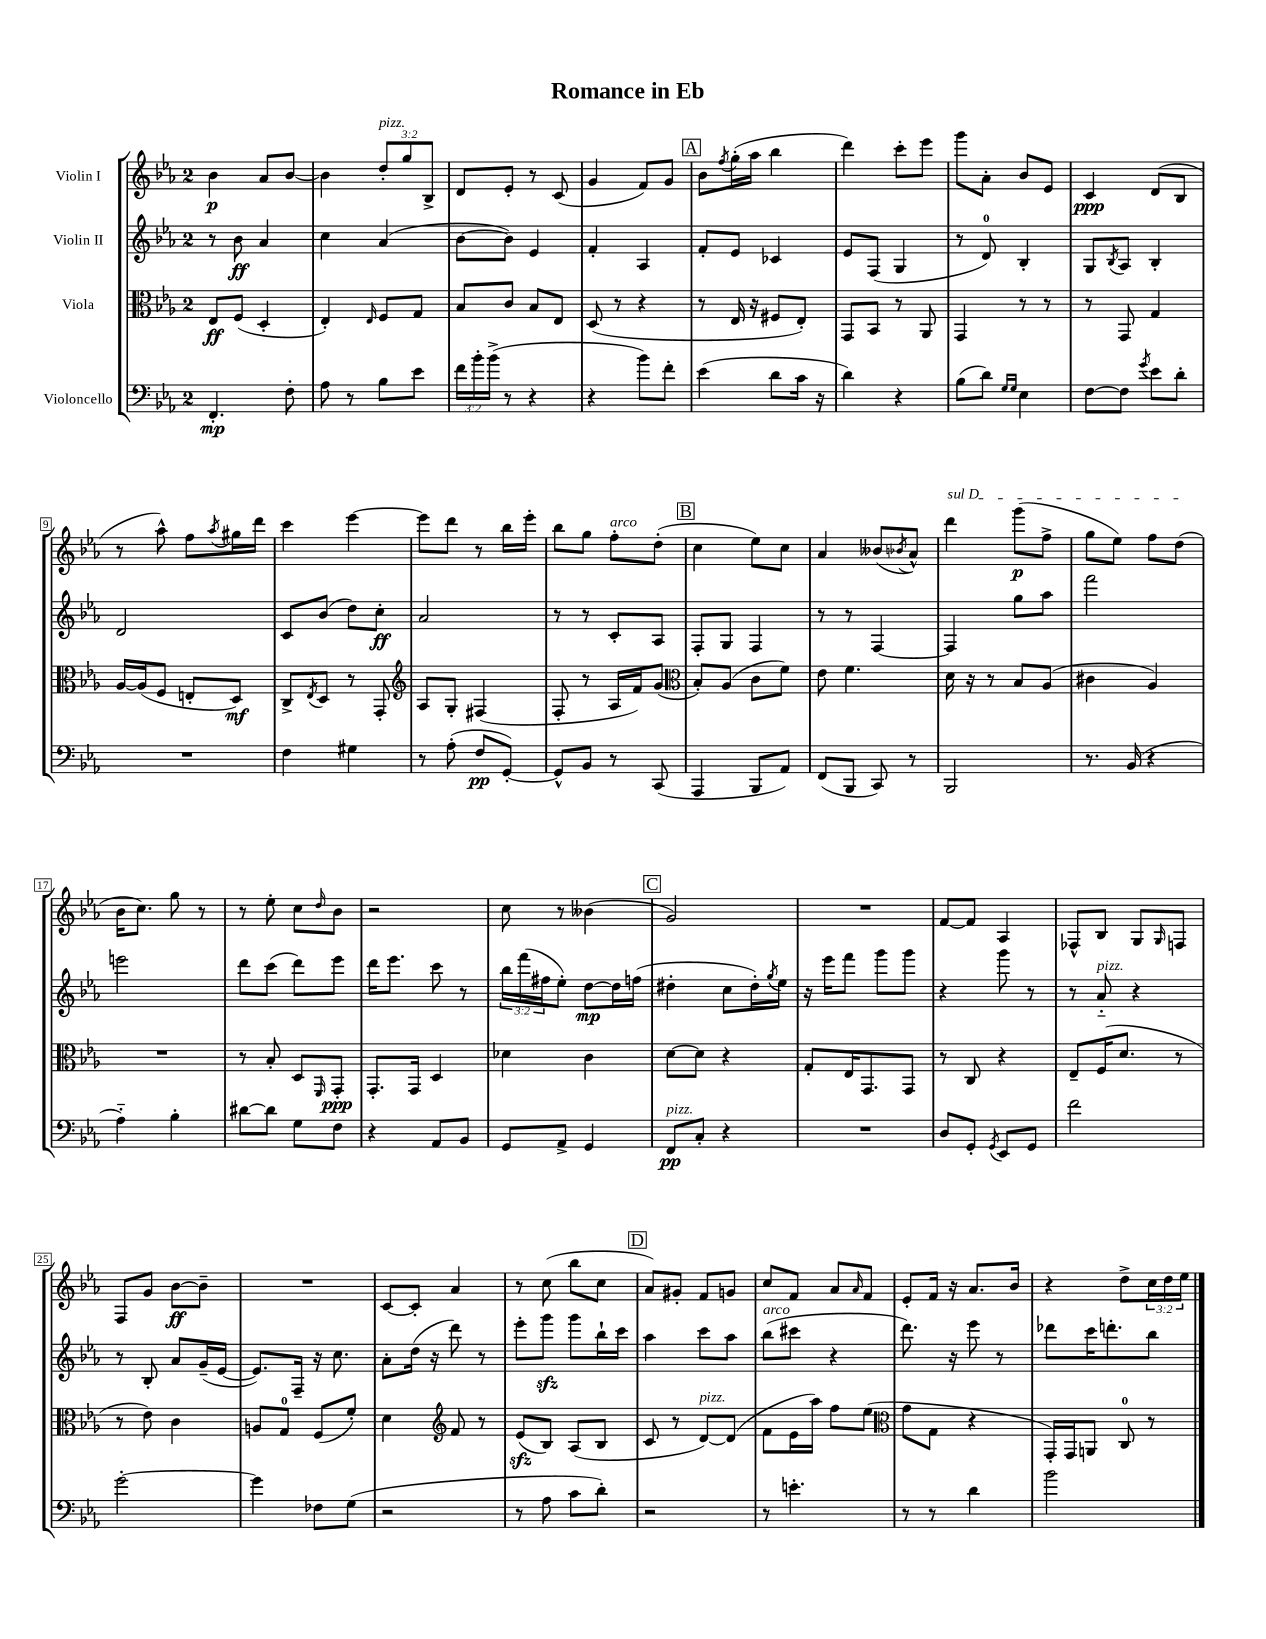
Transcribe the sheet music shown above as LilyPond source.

\header { title = "Romance in Eb" }
<<
\new StaffGroup <<
\new Staff = "s0" \with { instrumentName = "Violin I" } {
    \clef treble \key ees \major \once \override Staff.TimeSignature.style = #'single-digit \time 2/4 \override Staff.TupletNumber.text = #tuplet-number::calc-fraction-text
    bes'4\p aes'8 bes'8~ |
    bes'4 \tuplet 3/2 { d''8-.^\markup { \italic "pizz." } g''8 bes8-> } |
    d'8 ees'8-. r8 c'8( |
    g'4 f'8) g'8 |
    \mark \markup { \box "A" } bes'8 \acciaccatura { f''8 } g''16-.( aes''16 bes''4 |
    d'''4) c'''8-. ees'''8 |
    g'''8 aes'8-. bes'8 ees'8 |
    c'4\ppp d'8( bes8 |
    r8 aes''8-^) f''8 \acciaccatura { aes''8 } gis''16 d'''16 |
    c'''4 ees'''4~ |
    ees'''8 d'''8 r8 bes''16 ees'''16-. |
    bes''8 g''8 f''8-.^\markup { \italic "arco" } d''8-.( |
    \mark \markup { \box "B" } c''4 ees''8) c''8 |
    aes'4 beses'8( \acciaccatura { bes'8 } aes'8-^) |
    \once \override TextSpanner.bound-details.left.text = \markup { \italic "sul D" } d'''4\startTextSpan g'''8\p( f''8-> |
    g''8 ees''8) f''8 d''8\stopTextSpan( |
    bes'16 c''8.) g''8 r8 |
    r8 ees''8-. c''8 \grace { d''16 } bes'8 |
    r2 |
    c''8 r8 beses'4( |
    \mark \markup { \box "C" } g'2) |
    R2 |
    f'8~ f'8 aes4 |
    fes8-^ bes8 g8 \grace { g16 } f8 |
    f8 g'8 bes'8~\ff bes'8-- |
    R2 |
    c'8~ c'8-. aes'4 |
    r8 c''8( bes''8 c''8 |
    \mark \markup { \box "D" } aes'8) gis'8-. f'8 g'8 |
    c''8 f'8 aes'8 \grace { aes'16 } f'8 |
    ees'8-. f'16 r16 aes'8. bes'16 |
    r4 d''8-> \tuplet 3/2 { c''16 d''16 ees''16 } \bar "|." |
}
\new Staff = "s1" \with { instrumentName = "Violin II" } {
    \clef treble \key ees \major \once \override Staff.TimeSignature.style = #'single-digit \time 2/4 \override Staff.TupletNumber.text = #tuplet-number::calc-fraction-text
    r8 bes'8\ff aes'4 |
    c''4 aes'4( |
    bes'8~ bes'8) ees'4 |
    f'4-. aes4 |
    \mark \markup { \box "A" } f'8-. ees'8 ces'4 |
    ees'8 f8( g4 |
    r8 d'8-0) bes4-. |
    g8 \acciaccatura { bes8 } aes8 bes4-. |
    d'2 |
    c'8 bes'8( d''8) c''8-.\ff |
    aes'2 |
    r8 r8 c'8-. aes8 |
    \mark \markup { \box "B" } f8-. g8 f4 |
    r8 r8 f4~ |
    f4 g''8 aes''8 |
    f'''2 |
    e'''2 |
    d'''8 c'''8( d'''8) ees'''8 |
    d'''16 ees'''8. c'''8 r8 |
    \tuplet 3/2 { bes''16 f'''16( fis''16 } ees''8-.) d''8~\mp d''16 f''16( |
    \mark \markup { \box "C" } dis''4-. c''8 dis''16-.) \acciaccatura { g''8 } ees''16 |
    r16 ees'''16 f'''8 g'''8 g'''8 |
    r4 g'''8 r8 |
    r8 aes'8-_^\markup { \italic "pizz." } r4 |
    r8 bes8-. aes'8 g'16--( ees'16~ |
    ees'8.) f16-- r16 c''8. |
    aes'8-. d''16( r16 d'''8) r8 |
    ees'''8-. g'''8\sfz g'''8 bes''16-! c'''16 |
    \mark \markup { \box "D" } aes''4 c'''8 aes''8 |
    bes''8^\markup { \italic "arco" }( cis'''8 r4 |
    d'''8.) r16 ees'''8 r8 |
    des'''8 c'''16 d'''8.-. bes''8 \bar "|." |
}
\new Staff = "s2" \with { instrumentName = "Viola" } {
    \clef alto \key ees \major \once \override Staff.TimeSignature.style = #'single-digit \time 2/4
    ees8\ff f8( d4-. |
    ees4-.) \grace { ees16 } f8 g8 |
    bes8 c'8 bes8 ees8 |
    d8( r8 r4 |
    \mark \markup { \box "A" } r8 ees16 r16 fis8 ees8-.) |
    g,8 bes,8 r8 aes,8 |
    g,4 r8 r8 |
    r8 g,8 g4 |
    aes16~ aes16( f8 e8-. d8\mf) |
    c8-> \acciaccatura { ees8 } d8 r8 g,8-. |
    \clef treble aes8 g8-. fis4( |
    f8-. r8 aes16 f'16) g'8( |
    \mark \markup { \box "B" } \clef alto bes8-.) aes8( c'8 f'8) |
    ees'8 f'4. |
    d'16 r16 r8 bes8 aes8( |
    cis'4 aes4) |
    R2 |
    r8 bes8-. d8 \grace { f,16 } g,8-.\ppp |
    g,8.-. g,16 d4 |
    des'4 c'4 |
    \mark \markup { \box "C" } d'8~ d'8 r4 |
    g8-. ees16 g,8. g,8 |
    r8 c8 r4 |
    ees8-- f16( d'8. r8 |
    r8 ees'8) c'4 |
    a8 g8-0 f8( f'8-.) |
    d'4 \clef treble f'8 r8 |
    ees'8\sfz( bes8) aes8( bes8 |
    \mark \markup { \box "D" } c'8 r8 d'8~^\markup { \italic "pizz." }) d'8( |
    f'8 ees'16 aes''16) f''8 ees''8( |
    \clef alto g'8 g8 r4 |
    g,16-.) g,16 a,8 c8-0 r8 \bar "|." |
}
\new Staff = "s3" \with { instrumentName = "Violoncello" } {
    \clef bass \key ees \major \once \override Staff.TimeSignature.style = #'single-digit \time 2/4 \override Staff.TupletNumber.text = #tuplet-number::calc-fraction-text
    f,4.-.\mp f8-. |
    aes8 r8 bes8 ees'8 |
    \tuplet 3/2 { f'16 bes'16-. bes'16->( } r8 r4 |
    r4 bes'8) f'8-. |
    \mark \markup { \box "A" } ees'4( d'8 c'16 r16 |
    d'4) r4 |
    bes8( d'8) \grace { g16 g16 } ees4 |
    f8~ f8 \acciaccatura { g'8 } ees'8 d'8-. |
    R2 |
    f4 gis4 |
    r8 aes8-.( f8\pp g,8~-.) |
    g,8-^ bes,8 r8 c,8( |
    \mark \markup { \box "B" } aes,,4 bes,,8 aes,8) |
    f,8( bes,,8 c,8) r8 |
    bes,,2 |
    r8. bes,16( r4 |
    aes4-_) bes4-. |
    dis'8~ dis'8 g8 f8 |
    r4 aes,8 bes,8 |
    g,8 aes,8-> g,4 |
    \mark \markup { \box "C" } f,8\pp^\markup { \italic "pizz." } c8-. r4 |
    R2 |
    d8 g,8-. \acciaccatura { g,8 } ees,8 g,8 |
    f'2 |
    g'2~-. |
    g'4 fes8 g8( |
    r2 |
    r8 aes8 c'8 d'8-.) |
    \mark \markup { \box "D" } r2 |
    r8 e'4.-. |
    r8 r8 d'4 |
    bes'2 \bar "|." |
}
>>
>>
\layout { \context { \Score \override BarNumber.stencil = #(make-stencil-boxer 0.1 0.3 ly:text-interface::print) } }
